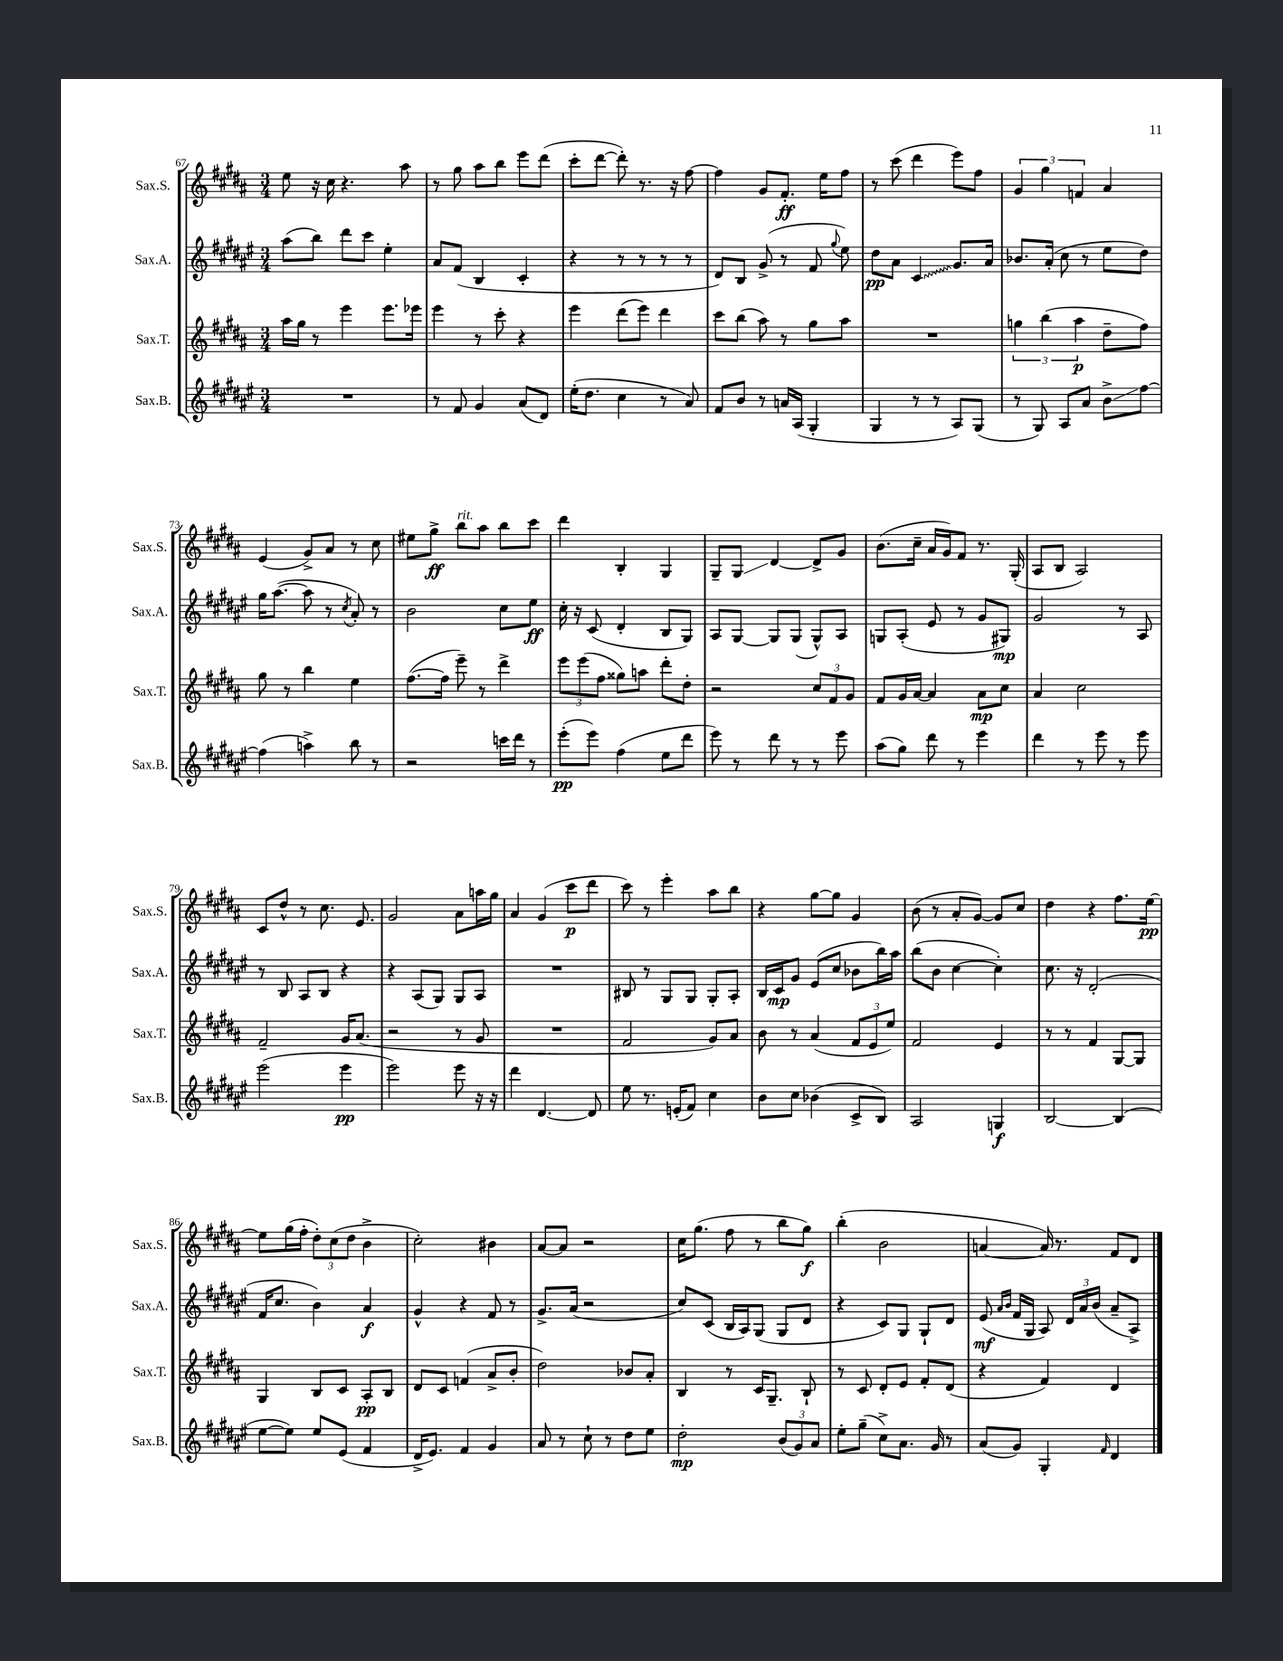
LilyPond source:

<<
\new StaffGroup <<
\new Staff = "s0" \with { instrumentName = "Sax.S." shortInstrumentName = "Sax.S." } {
    \clef treble \key b \major \numericTimeSignature \time 3/4
    \autoBeamOff e''8 r16 cis''16 r4. ais''8 |
    r8 gis''8 ais''8[ b''8] e'''8[ dis'''8]( |
    cis'''8[-. dis'''8]~ dis'''8-.) r8. r16 fis''8~ |
    fis''4 gis'8[ fis'8.]-.\ff e''16[ fis''8] |
    r8 cis'''8( dis'''4 e'''8[) fis''8] |
    \tuplet 3/2 { gis'4 gis''4 f'4 } ais'4 |
    e'4( gis'8[->) ais'8] r8 cis''8 |
    eis''8[ gis''8]->\ff b''8[^\markup { \italic "rit." } ais''8] b''8[ cis'''8] |
    dis'''4 b4-. gis4 |
    gis8[-- gis8]\glissando dis'4~ dis'8[-> gis'8] |
    b'8.[( cis''16]-- ais'16[ gis'16) fis'8] r8. gis16-.( |
    ais8[ b8] ais2) |
    cis'8[ dis''8]-^ r8 cis''8. e'8. |
    gis'2 ais'8[ a''16 gis''16] |
    ais'4 gis'4( cis'''8[\p dis'''8] |
    cis'''8) r8 e'''4-. ais''8[ b''8] |
    r4 gis''8[~ gis''8] gis'4 |
    b'8( r8 ais'8[-. gis'8]~) gis'8[ cis''8] |
    dis''4 r4 fis''8.[ e''16]~\pp |
    e''8[ gis''16( fis''16]-. \tuplet 3/2 { dis''8[-.) cis''8( dis''8] } b'4-> |
    cis''2-.) bis'4 |
    ais'8[~ ais'8] r2 |
    cis''16[ gis''8.]( fis''8 r8 b''8[ gis''8]\f) |
    b''4-.( b'2 |
    a'4~ a'16) r8. fis'8[ dis'8] \bar "|." |
}
\new Staff = "s1" \with { instrumentName = "Sax.A." shortInstrumentName = "Sax.A." } {
    \clef treble \key fis \major \numericTimeSignature \time 3/4
    \autoBeamOff ais''8[( b''8]) dis'''8[ cis'''8] eis''4-. |
    ais'8[ fis'8]( b4 cis'4-. |
    r4 r8 r8 r8 r8 |
    dis'8[) b8] gis'8->( r8 fis'8 \appoggiatura { gis''8 } eis''8) |
    dis''8[\pp ais'8] \once \override Glissando.style = #'zigzag cis'4\glissando gis'8.[ ais'16] |
    bes'8.[ ais'16]-.( cis''8 r8 eis''8[ dis''8]) |
    gis''16[ ais''8.]~( ais''8 r8 \acciaccatura { cis''8 } ais'8-.) r8 |
    b'2 cis''8[ eis''8]\ff |
    cis''16-. r16 cis'8( dis'4-. b8[ gis8]) |
    ais8[ gis8]~ gis8[ gis8]( gis8[-^) ais8] |
    g8[ ais8]-.( eis'8 r8 gis'8[ gis8]\mp) |
    gis'2 r8 ais8 |
    r8 b8 ais8[ b8] r4 |
    r4 ais8[( gis8]) gis8[ ais8] |
    R2. |
    bis8 r8 gis8[ gis8] gis8[-. ais8]-. |
    b16[ cis'16\mp gis'8] eis'8[( cis''8] bes'8[ b''16) ais''16] |
    b''8[( b'8] cis''4~ cis''4-.) |
    cis''8. r16 dis'2-.( |
    fis'16[ cis''8.] b'4) ais'4\f |
    gis'4-^ r4 fis'8 r8 |
    gis'8.[-> ais'16]( r2 |
    cis''8[) cis'8]( b16[ ais16) gis8]( gis8[ dis'8] |
    r4 cis'8[) gis8] gis8[-! dis'8] |
    eis'8\mf( \grace { ais'16[ b'16] } fis'16[ gis16] ais8) \tuplet 3/2 { dis'16[ ais'16 b'16]( } ais'8[-- ais8]->) \bar "|." |
}
\new Staff = "s2" \with { instrumentName = "Sax.T." shortInstrumentName = "Sax.T." } {
    \clef treble \key b \major \numericTimeSignature \time 3/4
    \autoBeamOff ais''16[ gis''16] r8 e'''4 e'''8.[ ees'''16] |
    e'''4 r8 cis'''8-. r4 |
    e'''4 dis'''8[( e'''8]) dis'''4 |
    cis'''8[ b''8]( ais''8) r8 gis''8[ ais''8] |
    R2. |
    \tuplet 3/2 { g''4 b''4( ais''4\p } dis''8[-- fis''8]) |
    gis''8 r8 b''4 e''4 |
    fis''8.[~( fis''16] e'''8--) r8 dis'''4-> |
    \tuplet 3/2 { e'''8[ e'''8( fis''8] } gisis''8[) a''8] dis'''8[-. dis''8]-. |
    r2 \tuplet 3/2 { cis''8[ fis'8 gis'8] } |
    fis'8[ gis'16 ais'16]~ ais'4 ais'8[\mp cis''8] |
    ais'4 cis''2 |
    fis'2-- gis'16[ ais'8.]( |
    r2 r8 gis'8 |
    R2. |
    fis'2 gis'8[) ais'8] |
    b'8 r8 ais'4( \tuplet 3/2 { fis'8[ e'8 e''8]) } |
    fis'2 e'4 |
    r8 r8 fis'4 gis8[~ gis8] |
    gis4 b8[ cis'8] ais8[-.\pp b8] |
    dis'8[ cis'8] f'4( ais'8[-> b'8]-. |
    dis''2) bes'8[ ais'8]-. |
    b4 r8 cis'16[ gis8.]-- b8-! |
    r8 cis'8 dis'8[-. e'8] fis'8[-. dis'8]( |
    r4 fis'4) dis'4 \bar "|." |
}
\new Staff = "s3" \with { instrumentName = "Sax.B." shortInstrumentName = "Sax.B." } {
    \clef treble \key fis \major \numericTimeSignature \time 3/4
    \autoBeamOff R2. |
    r8 fis'8 gis'4 ais'8[( dis'8]) |
    eis''16[-.( dis''8.] cis''4 r8 ais'8) |
    fis'8[ b'8] r8 a'16[ ais16]( gis4-. |
    gis4 r8 r8 ais8[) gis8]( |
    r8 gis8) ais8[ ais'8] b'8[->\glissando fis''8]~ |
    fis''4( a''4->) b''8 r8 |
    r2 c'''16[ dis'''16] r8 |
    eis'''8[-.\pp( eis'''8]) fis''4( eis''8[ dis'''8] |
    eis'''8) r8 dis'''8 r8 r8 eis'''8 |
    ais''8[( gis''8]) dis'''8 r8 eis'''4 |
    dis'''4 r8 eis'''8 r8 eis'''8 |
    eis'''2( eis'''4\pp |
    eis'''2) eis'''8 r16 r16 |
    dis'''4 dis'4.~ dis'8 |
    eis''8 r8. e'16[-.( fis'8]) cis''4 |
    b'8[ cis''8] bes'4( cis'8[-> b8]) |
    ais2 g4\f |
    b2~ b4( |
    eis''8[~ eis''8]) eis''8[ eis'8]( fis'4 |
    dis'16[-> eis'8.]) fis'4 gis'4 |
    ais'8 r8 cis''8-! r8 dis''8[ eis''8] |
    dis''2-.\mp \tuplet 3/2 { b'8[( gis'8) ais'8] } |
    eis''8[-. gis''8]--( cis''8[->) ais'8.] gis'16 r8 |
    ais'8[( gis'8]) gis4-. \grace { fis'16 } dis'4 \bar "|." |
}
>>
>>
\layout { \context { \Score currentBarNumber = #67 } }
